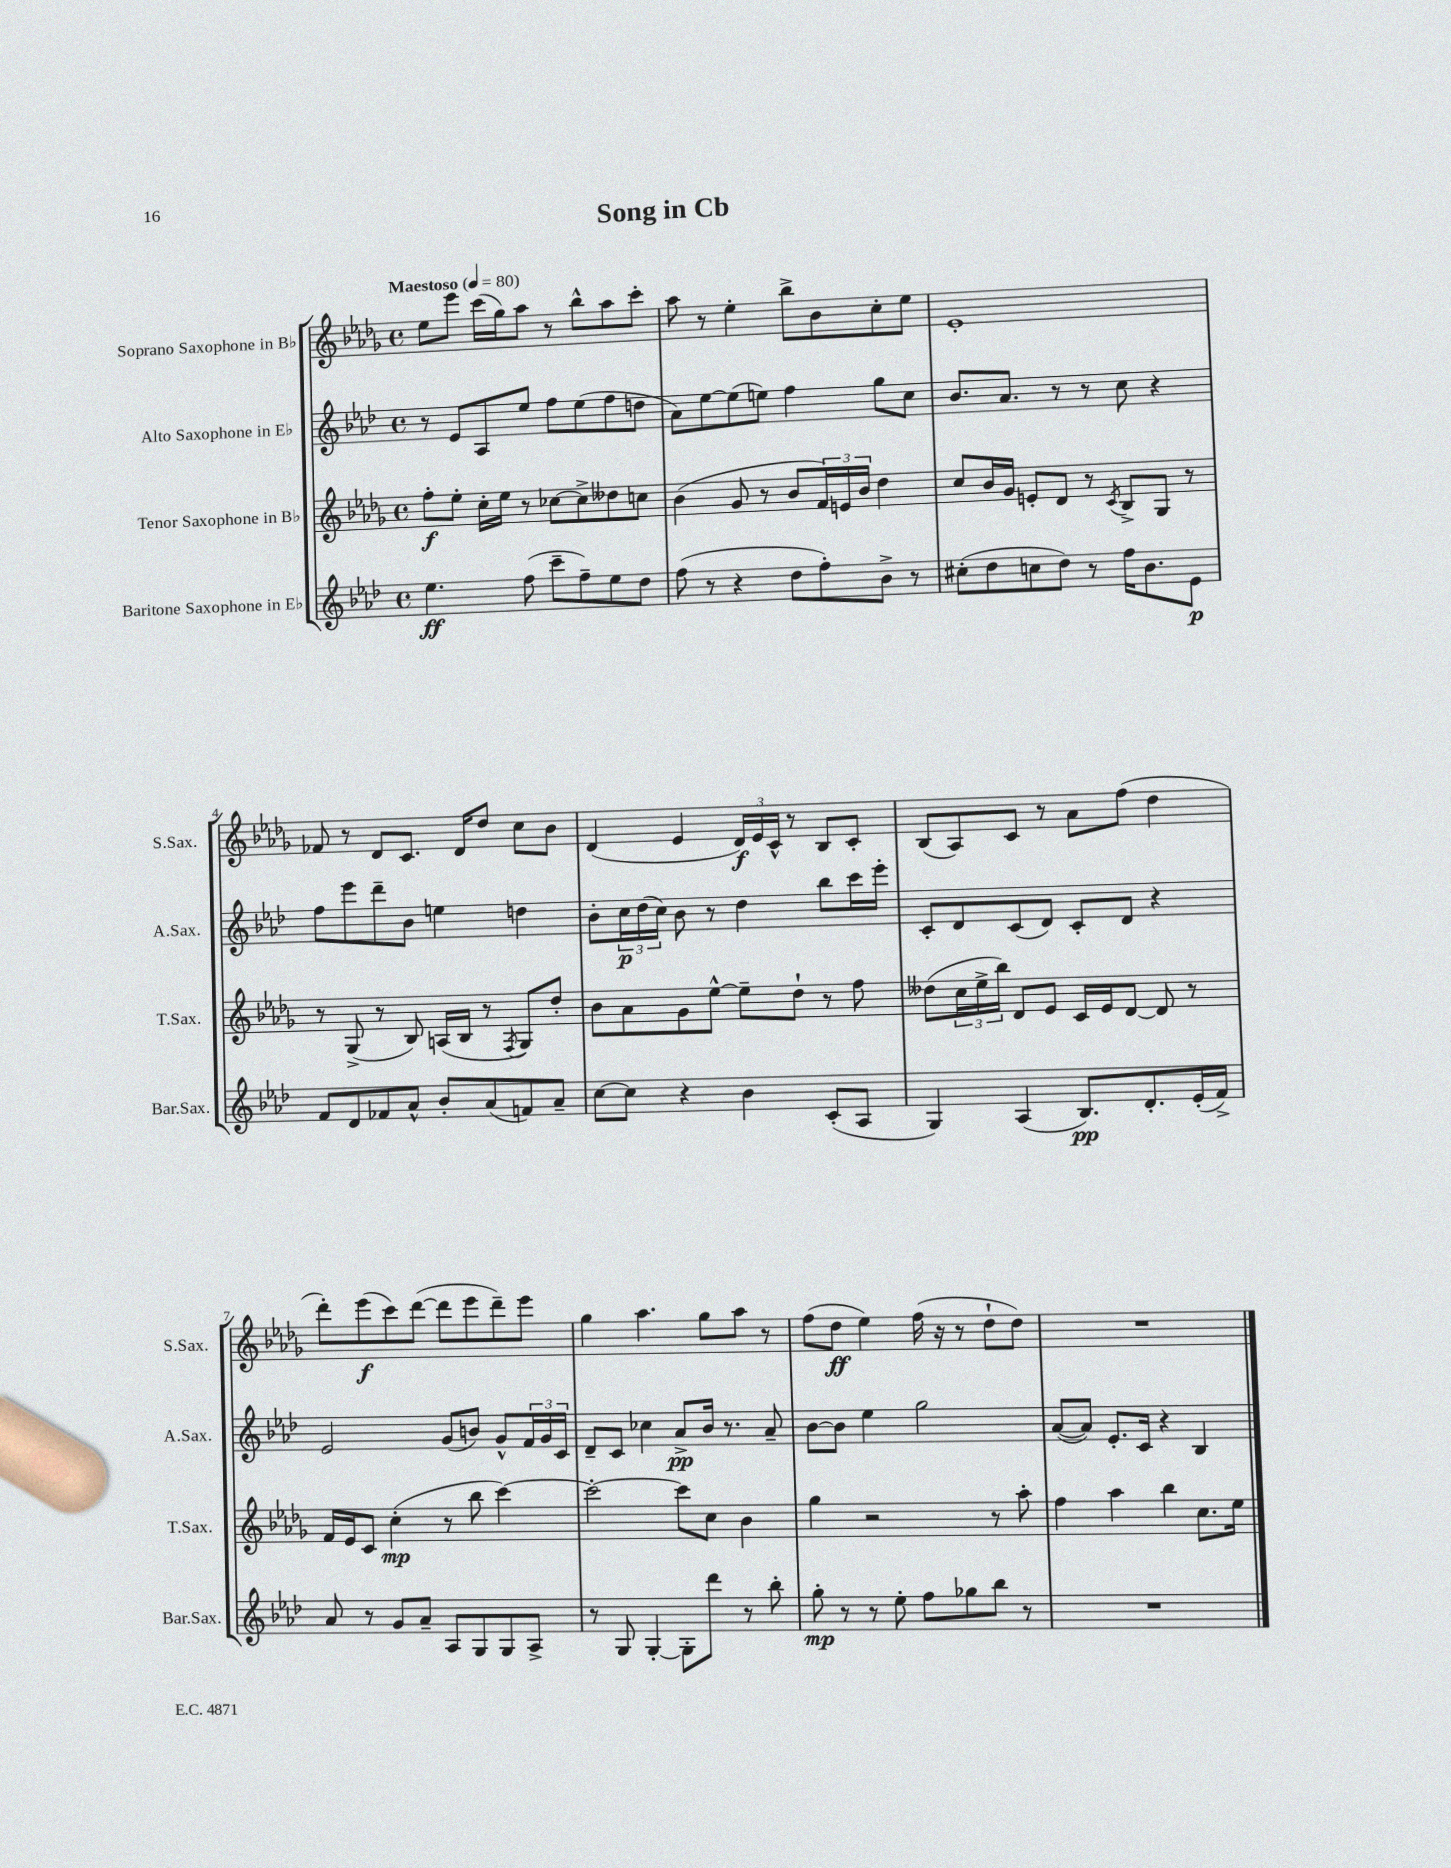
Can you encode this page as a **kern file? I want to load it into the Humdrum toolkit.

**kern	**kern	**kern	**kern
*staff4	*staff3	*staff2	*staff1
*clefG2	*clefG2	*clefG2	*clefG2
*k[b-e-a-d-]	*k[b-e-a-d-g-]	*k[b-e-a-d-]	*k[b-e-a-d-g-]
*M4/4	*M4/4	*M4/4	*M4/4
*met(c)	*met(c)	*met(c)	*met(c)
*MM80	*MM80	*MM80	*MM80
4.ee-	8ff'	8r	8ee-
.	8ee-'	8e-	8eee-
.	16cc'	8A-	(16ccc
.	16ee-	.	16gg-)
(8ff	8r	8ee-	8aa-
8ccc~	[8cc-	8ff	8r
8ff~)	8cc-^]	(8ee-	8bb-^^
8ee-	8dd--	8ff	8aa-
8dd-	8cc	8dd	8ccc'
=	=	=	=
(8ff	(4b-	8a-)	8aa-
8r	.	[8ee-	8r
4r	8g-	(8ee-]	4ee-'
.	8r	8ee)	.
8dd-	8b-	4ff	8bb-^
8ff')	24f)	.	8b-
.	24e	.	.
.	24b-	.	.
8b-^	4dd-	8gg	8cc'
8r	.	8cc	8ee-
=	=	=	=
(8cc#'	8cc	8.b-	1e-'
8dd-	16b-	.	.
.	16g-	8.a-	.
8cc	8e'	.	.
8dd-)	8d-	8r	.
8r	8r	8r	.
.	8qc	.	.
16ff	8B-^	8cc	.
8.b-	.	.	.
.	8G-	4r	.
8e-	8r	.	.
=	=	=	=
8f	8r	8ff	8f-
8d-	(8G-^	8eee-	8r
8f-	8r	8ddd-~	8d-
8a-^^	8B-)	8b-	8.c
8b-'	(16A	4ee	.
.	16B-	.	16d-
(8a-	8r	.	8dd-
.	8qF	.	.
8f)	8G-)	4dd	8cc
8a-~	8dd-'	.	8b-
=	=	=	=
[8cc	8b-	8b-'	(4d-
8cc]	8a-	24cc	.
.	.	(24dd-	.
.	.	24cc)	.
4r	8g-	8b-	4e-
.	[8ee-^^	8r	.
4b-	8ee-~]	4dd-	24d-)
.	.	.	24e-
.	.	.	24c^^
.	8dd-`	.	8r
(8c'	8r	8bb-	8B-
8A-	8ff	16ccc	8c'
.	.	16eee-'	.
=	=	=	=
4G)	(8dd--	8c'	(8B-
.	24cc	8d-	8A-)
.	24ee-^	.	.
.	24bb-)	.	.
(4A-	8d-	(8c	8c
.	8e-	8d-)	8r
8.B-)	16c	8c'	8a-
.	16e-	.	.
.	[8d-	8d-	(8ff
8.d-'	.	.	.
.	8d-]	4r	4dd-
(16e-'	8r	.	.
16f^)	.	.	.
=	=	=	=
8a-	16f	2e-	8ddd-')
.	16e-	.	.
8r	8c	.	(8eee-
8g	(4cc'	.	8ccc)
8a-~	.	.	([8ddd-
8A-	8r	(8g	8ddd-]
8G	8bb-	8b)	8eee-
8G	[4ccc)	8g^^	8ddd-~)
8A-^	.	24f	8eee-
.	.	24g	.
.	.	24c	.
=	=	=	=
8r	2ccc'_	8d-~	4gg-
8G	.	8c	.
[4G'	.	4cc-	4.aa-
8G']	8ccc]	8a-^	.
8ddd-	8cc	16b-	8gg-
.	.	8.r	.
8r	4b-	.	8aa-
8bb-'	.	8a-~	8r
=	=	=	=
8gg'	4gg-	[8b-	(8ff
8r	.	8b-]	8dd-
8r	2r	4ee-	4ee-)
8ee-'	.	.	.
8ff	.	2gg	(16ff
.	.	.	16r
8gg-	.	.	8r
8bb-	8r	.	8dd-`
8r	8aa-'	.	8dd-)
=	=	=	=
1r	4ff	([8a-	1r
.	.	8a-])	.
.	4aa-	8.e-'	.
.	.	16c	.
.	4bb-	4r	.
.	8.cc	4B-	.
.	16ee-	.	.
==	==	==	==
*-	*-	*-	*-
